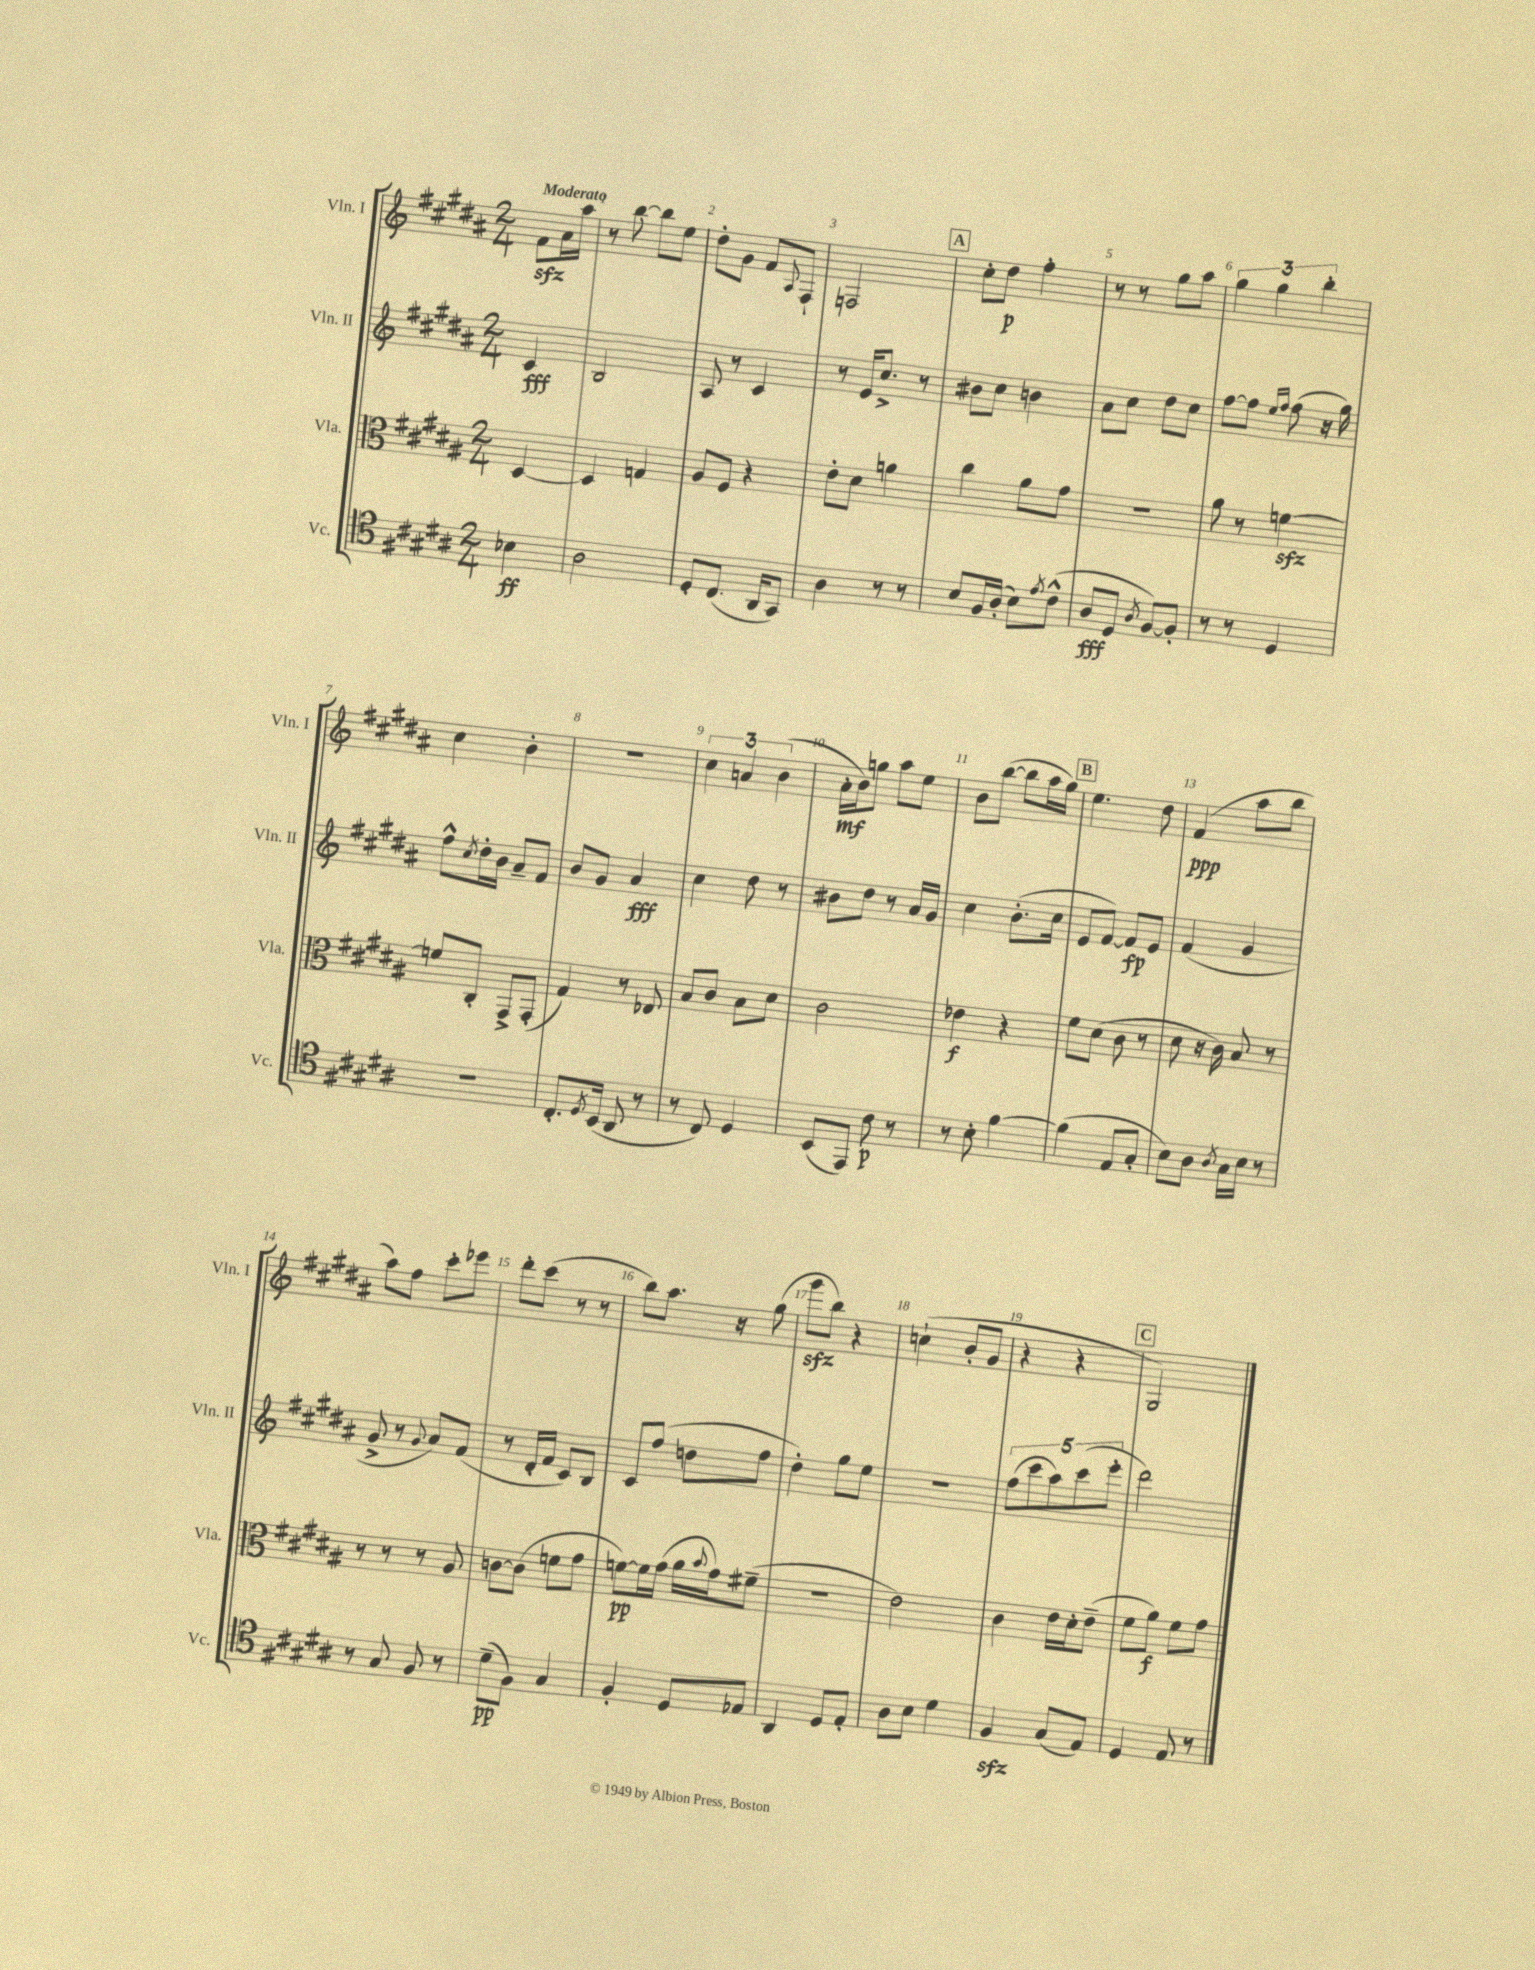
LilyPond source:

<<
\new StaffGroup <<
\new Staff = "s0" \with { instrumentName = "Vln. I" shortInstrumentName = "Vln. I" } {
    \clef treble \key b \major \numericTimeSignature \time 2/4 \partial 4 \tempo "Moderato"
    fis'8\sfz ais'16 ais''16 |
    r8 b''8~ b''8 e''8 |
    dis''8-. gis'8 fis'8 \appoggiatura { ais8 } fis8-! |
    f2 |
    \mark \markup { \box "A" } cis''8-. dis''8\p fis''4-. |
    r8 r8 gis''8 ais''8 |
    \tuplet 3/2 { gis''4 gis''4 b''4-. } |
    cis''4 b'4-. |
    R2 |
    \tuplet 3/2 { cis''4 a'4 b'4( } |
    ais'16-.\mf b'16) g''8 ais''8 e''8 |
    b'8 b''8~( b''8 ais''16 gis''16) |
    \mark \markup { \box "B" } e''4. dis''8 |
    fis'4\ppp( ais''8 b''8 |
    ais''8) fis''8 cis'''8-. ees'''8 |
    dis'''8-. cis'''8( r8 r8 |
    b''8) ais''8. r16 gis''8( |
    gis'''8\sfz b''8) r4 |
    c''4-!( b'8-. gis'8 |
    r4 r4 |
    \mark \markup { \box "C" } gis2) \bar "|." |
}
\new Staff = "s1" \with { instrumentName = "Vln. II" shortInstrumentName = "Vln. II" } {
    \clef treble \key b \major \numericTimeSignature \time 2/4 \partial 4
    cis'4\fff |
    b2 |
    ais8 r8 cis'4 |
    r8 e'16 cis''8.-> r8 |
    \mark \markup { \box "A" } bis'8 cis''8 b'4 |
    ais'8 cis''8 dis''8 cis''8 |
    fis''8~ fis''8 \grace { e''16 fis''16 } fis''8( r16 gis''16) |
    fis''8-^ \acciaccatura { cis''8 } dis''16-. b'16 ais'8-- fis'8 |
    b'8 gis'8 ais'4\fff |
    cis''4 dis''8 r8 |
    bis'8 dis''8 r8 ais'16 gis'16 |
    cis''4 b'8.-.( cis''16 |
    \mark \markup { \box "B" } e'8 fis'8~) fis'8\fp e'8 |
    fis'4( gis'4 |
    gis'8-> r8 \appoggiatura { gis'8 } ais'8) fis'8( |
    r8 dis'16-. fis'16 cis'8) b8 |
    cis'8 fis''8( d''8 fis''8 |
    dis''4-.) gis''8 e''8 |
    r2 |
    \tuplet 5/4 { fis''8( cis'''8 ais''8) cis'''8( e'''8-. } |
    \mark \markup { \box "C" } dis'''2) \bar "|." |
}
\new Staff = "s2" \with { instrumentName = "Vla." shortInstrumentName = "Vla." } {
    \clef alto \key b \major \numericTimeSignature \time 2/4 \partial 4
    dis4~ |
    dis4 g4 |
    ais8 fis8 r4 |
    e'8-. dis'8 a'4 |
    \mark \markup { \box "A" } cis''4 ais'8 gis'8 |
    r2 |
    ais'8 r8 f'4~\sfz |
    f'8 cis8-. gis,8-> gis,8-.( |
    gis4) r8 ees8 |
    b8 cis'8 b8 dis'8 |
    cis'2 |
    ees'4\f r4 |
    \mark \markup { \box "B" } fis'8 dis'8( cis'8 r8 |
    dis'8 r16 cis'16) b8 r8 |
    r8 r8 r8 ais8 |
    c'8~ c'8( f'8 gis'8 |
    f'8~\pp) f'16 gis'16( ais'16 \appoggiatura { b'8 } gis'16) fis'8--( |
    R2 |
    e'2) |
    cis'4 e'16 dis'16-. e'8--( |
    \mark \markup { \box "C" } fis'8 ais'8\f) fis'8 gis'8 \bar "|." |
}
\new Staff = "s3" \with { instrumentName = "Vc." shortInstrumentName = "Vc." } {
    \clef tenor \key b \major \numericTimeSignature \time 2/4 \partial 4
    bes4\ff |
    ais2 |
    dis8-. cis8.( ais,16 gis,8) |
    ais4 r8 r8 |
    \mark \markup { \box "A" } b8 fis16 ais16-.( b8) \acciaccatura { e'8 } cis'8-^( |
    ais8\fff dis8 \acciaccatura { ais8 } fis8~) fis8-. |
    r8 r8 dis4 |
    R2 |
    cis8.-. \acciaccatura { dis8 } b,16( ais,8 r8 |
    r8 cis8) dis4 |
    b,8( e,8) cis'8\p r8 |
    r8 b8-. fis'4~ |
    \mark \markup { \box "B" } fis'4( e8 gis8-. |
    b8) ais8 \acciaccatura { ais8 } gis16 b16 r8 |
    r8 gis8 fis8 r8 |
    dis'8--\pp( fis8) gis4 |
    fis4-. dis8 ees8 |
    ais,4 dis8 e8-. |
    ais8 b8 dis'4 |
    fis4\sfz gis8( e8) |
    \mark \markup { \box "C" } dis4 e8 r8 \bar "|." |
}
>>
>>
\layout { \context { \Score \override BarNumber.break-visibility = ##(#f #t #t) barNumberVisibility = #all-bar-numbers-visible } }
